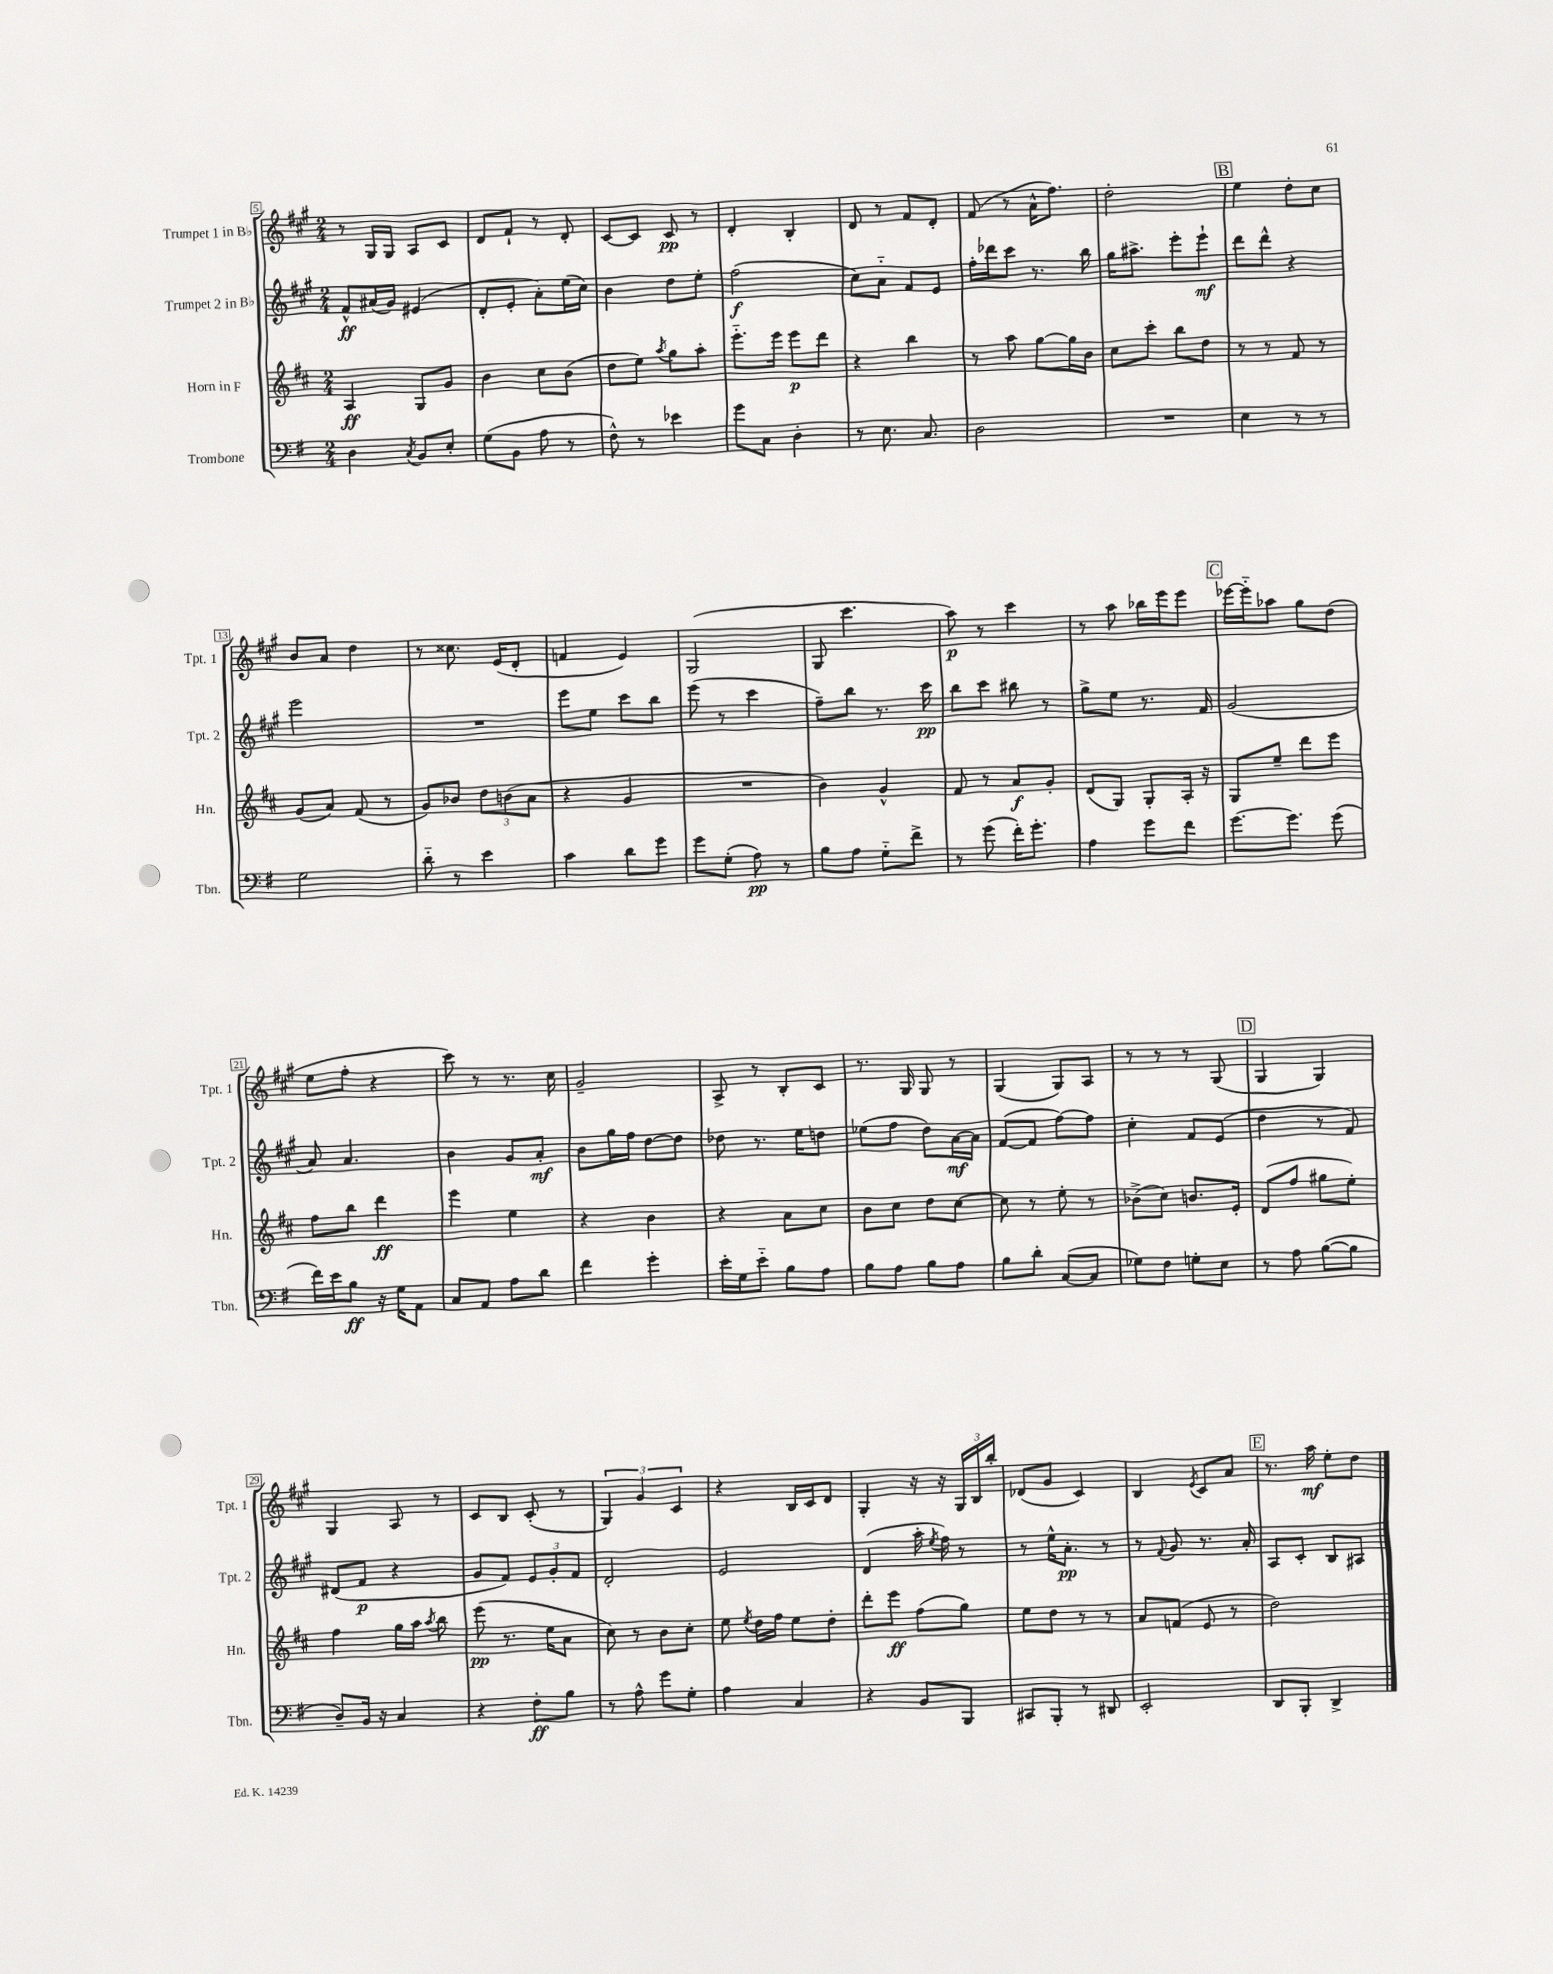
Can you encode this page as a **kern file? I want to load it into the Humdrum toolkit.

**kern	**kern	**kern	**kern
*staff4	*staff3	*staff2	*staff1
*clefF4	*clefG2	*clefG2	*clefG2
*k[f#]	*k[f#c#]	*k[f#c#g#]	*k[f#c#g#]
*M2/4	*M2/4	*M2/4	*M2/4
4D	4A	8f#^^	8r
.	.	(16a#	16G#
.	.	16g#)	16G#
8qC	.	.	.
8BB	8G	(4e#	8A
8E'	8g	.	8c#
=	=	=	=
(8G	4b	8d'	8d
8BB	.	8e'	8f#`
8A	8cc#	8a')	8r
8r	(8b	(16ee	8d'
.	.	16cc#)	.
=	=	=	=
8F#^^)	8dd	4b	[8c#
8r	8ee)	.	8c#]
.	8qaa	.	.
4e-	8gg	8dd	8c#
.	8aa'	8ee'	8r
=	=	=	=
8g	8.eee'~	(2ff#	4d'
8C	.	.	.
.	16eee	.	.
4D'	8eee	.	4B'
.	8ddd	.	.
=	=	=	=
8r	4r	8cc#)	8d
8.E	.	8a'~	8r
.	4bb	8f#	8f#
8.C	.	.	.
.	.	8e	8d'
=	=	=	=
2D	8r	16ff#'	(8f#
.	.	16ddd-	.
.	8aa	8ccc#	8r
.	[8gg	8.r	16a^^
.	.	.	8.ff#)
.	16gg]	.	.
.	16b	16bb	.
=	=	=	=
2r	8cc#	16gg#	2dd'
.	.	8.aa#^	.
.	8ccc#'	.	.
.	8bb	8eee'	.
.	8dd	8eee`	.
=	=	=	=
4E	8r	8ddd	4ee
.	8r	8ddd^^	.
8r	8f#	4r	8dd'
8r	8r	.	8cc#
=	=	=	=
2G	(8g	2eee	8b
.	8a)	.	8a
.	(8f#	.	4dd
.	8r	.	.
=	=	=	=
8d'~	8g)	2r	8r
8r	8b-	.	8.cc##
4e	12dd	.	.
.	.	.	(16e
.	(12b	.	.
.	.	.	8d'
.	12a	.	.
=	=	=	=
4c	4r	8eee	4f
.	.	8ee	.
8d	4g	8ccc#	4e)
8g	.	8bb	.
=	=	=	=
8g	2r	(8eee	(2G#
(8G'	.	8r	.
8A)	.	4ccc#	.
8r	.	.	.
=	=	=	=
8B	4b)	8ff#~)	8G#
8A	.	8bb	4.ccc#
8G'~	4g^^	8.r	.
8f#^	.	.	.
.	.	16ccc#	.
=	=	=	=
8r	8f#	8bb	8aa)
(8g	8r	8ccc#	8r
16f#')	8a	8bb#	4ccc#
8.g'	.	.	.
.	8g'	8r	.
=	=	=	=
4A	(8d	8gg#^	8r
.	8G)	8ee	8aa
8g	8G'	8.r	16bb-
.	.	.	16eee
8f#	16A'	.	8eee
.	16r	16f#	.
=	=	=	=
[8.g	8G	(2g#	[16eee-
.	.	.	16eee-'~]
.	8ee~	.	8aa-
8.g]	.	.	.
.	8ddd	.	8gg#
(8g	8eee	.	(8dd
=	=	=	=
16f#)	8ff#	8a)	8ee
16e	.	.	.
8B	8bb	4.a	8ff#'
16r	4ddd	.	4r
16G	.	.	.
8AA	.	.	.
=	=	=	=
8C	4eee	4b	8ccc#)
8AA	.	.	8r
8A	4ee	8g#	8.r
8d	.	8a'	.
.	.	.	16cc#
=	=	=	=
4f#	4r	8b	2g#~
.	.	16gg#	.
.	.	16ff#	.
4g'	4b	[8dd	.
.	.	8dd]	.
=	=	=	=
16e'	4r	8dd-	8A^
16G	.	.	.
8e'~	.	8.r	8r
8B	8a	.	8B'
.	.	16ee	.
8A	8cc#	8dd	8c#
=	=	=	=
8B	8b	(8ee-	8.r
8A	8cc#	8ff#	.
.	.	.	16G#
8B	8dd	8dd)	8G#
8A	[8cc#	[16a	8r
.	.	16a]	.
=	=	=	=
8B	8cc#]	([8f#	(4G#
8d'	8r	8f#]	.
([8C	8ee'	[8ff#)	8G#)
8C]	8r	8ff#]	8A
=	=	=	=
8G-)	(8b-^	4cc#'	8r
8F#	8cc#)	.	8r
8G'	8.b	8f#	8r
8E	.	(8e	(8G#
.	16e'	.	.
=	=	=	=
8r	(8d	4dd	4G#
8A	8ff#	.	.
([8B	8gg#	8r	4G#)
8B]	8ee')	8f#)	.
=	=	=	=
8D~)	4ff#	(8d#	4G#
16BB	.	8f#	.
16r	.	.	.
4C	16gg	4r	8A
.	16aa	.	.
.	8qaa	.	.
.	8bb	.	8r
=	=	=	=
4r	(8eee	8g#	8c#
.	8.r	8f#)	8B
8F#'	.	12e	(8c#'
.	16ee	.	.
.	.	12g#'	.
8B	8a	.	8r
.	.	12f#	.
=	=	=	=
8r	8cc#)	2d'	6G#)
8A^^	8r	.	.
.	.	.	6g#
8g	8b	.	.
.	.	.	6c#
8G'	8cc#'	.	.
=	=	=	=
4A	8ee	2e	4r
.	8qee	.	.
.	16dd	.	.
.	16ff#	.	.
4C	8ee	.	16B
.	.	.	16c#
.	8dd'	.	8d
=	=	=	=
4r	8ddd'	(4d	4G#'
.	8eee	.	.
8BB	(8ff#	16aa'	16r
.	.	8qee	.
.	.	16ff#)	16r
8BBB	8gg)	8r	24G#
.	.	.	24B
.	.	.	24bb'
=	=	=	=
8CC#	8ee	8r	(8d-
8BBB'	8dd	16ee^^	8g#
.	.	8.a'	.
8r	8r	.	4c#)
8DD#	8r	8r	.
=	=	=	=
2EE'	8a	8r	4B
.	.	8qqf#	.
.	(8f	8g#	.
.	.	.	8qe
.	8e	8.r	8c#
.	8r	.	8a
.	.	16a'	.
=	=	=	=
8DD	2dd)	8A	8.r
8BBB'	.	8c#'	.
.	.	.	16aa
4DD^	.	8B	8ee'
.	.	8A#	8dd
==	==	==	==
*-	*-	*-	*-
